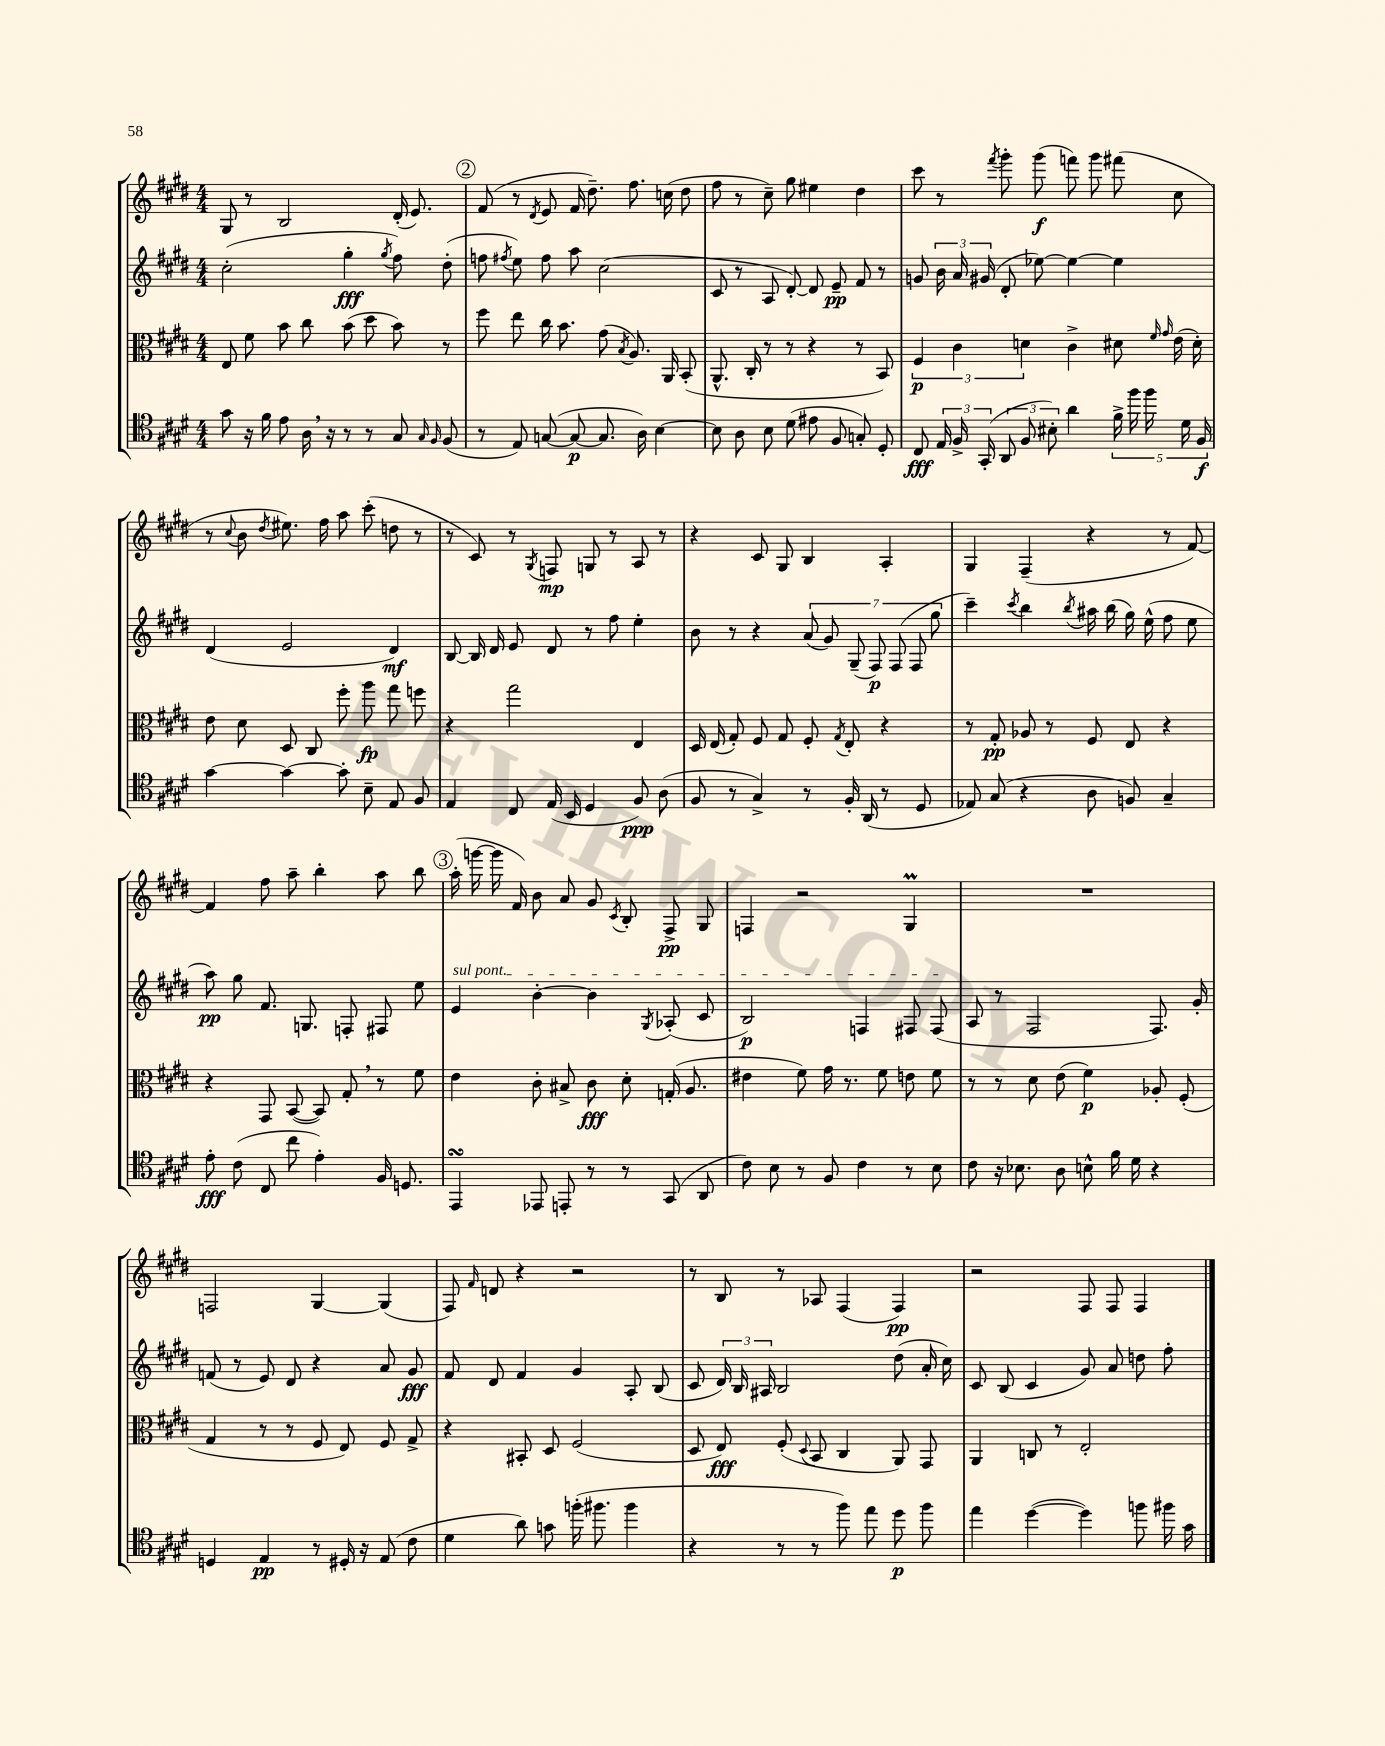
<<
\new StaffGroup <<
\new Staff = "s0" {
    \clef treble \key e \major \numericTimeSignature \time 4/4
    \autoBeamOff gis8 r8 b2 dis'16-.( e'8.) |
    \mark \markup { \circle "2" } fis'8( r8 \acciaccatura { dis'8 } e'8 fis'16 dis''8.--) fis''8. c''16( dis''8 |
    fis''8 r8 cis''8--) gis''8 eis''4 dis''4 |
    cis'''8 r8 \acciaccatura { fis'''8 } gis'''8-. gis'''8\f( f'''8) gis'''8 fis'''8( cis''8 |
    r8 \appoggiatura { cis''8 } b'8 \acciaccatura { dis''8 } eis''8.) fis''16 a''8 cis'''8-.( d''8 r8 |
    r8 cis'8) r8 \acciaccatura { gis8 } f8\mp g8 r8 a8 r8 |
    r4 cis'8 gis8 b4 a4-. |
    gis4 fis4--( r4 r8 fis'8~) |
    fis'4 fis''8 a''8-- b''4-. a''8 b''8 |
    \mark \markup { \circle "3" } a''16-.( g'''16~ g'''16 fis'16) b'8 a'8 gis'8 \acciaccatura { cis'8 } b8-. fis8->\pp gis8 |
    f4 r2 gis4\prall |
    R1 |
    f2 gis4~ gis4( |
    fis8) \grace { fis'16 } d'8 r4 r2 |
    r8 b8 r8 aes8 fis4( fis4\pp) |
    r2 fis8 fis8 fis4 \bar "|." |
}
\new Staff = "s1" {
    \clef treble \key e \major \numericTimeSignature \time 4/4
    \autoBeamOff cis''2-.( gis''4-.\fff \acciaccatura { gis''8 } fis''8) dis''8-.( |
    \mark \markup { \circle "2" } f''8 \acciaccatura { fis''8 } e''8) fis''8 a''8 cis''2( |
    cis'8 r8 a8 dis'8~-.) dis'8 e'8--\pp fis'8 r8 |
    g'8 \tuplet 3/2 { b'16 a'16 gis'16( } dis'8-. ees''8~) ees''4~ ees''4 |
    dis'4( e'2 dis'4\mf) |
    b8~ b16 dis'16 e'8 dis'8 r8 fis''8 e''4-. |
    b'8 r8 r4 \tuplet 7/4 { a'8( gis'8) gis8--( fis8\p) fis8( fis8 gis''8 } |
    cis'''4--) \acciaccatura { cis'''8 } b''4 \acciaccatura { b''8 } ais''16 b''16( gis''16) e''16-^( fis''8 e''8 |
    a''8\pp) gis''8 fis'8. g8. f8-. fis8 e''8 |
    \mark \markup { \circle "3" } \once \override TextSpanner.bound-details.left.text = \markup { \italic "sul pont." } e'4\startTextSpan b'4~-. b'4 \acciaccatura { gis8 } aes8-.( cis'8 |
    b2\p) f4 fis8 fis8\stopTextSpan( |
    a8 r8 fis2 fis8.) gis'16-. |
    f'8( r8 e'8) dis'8 r4 a'8 gis'8\fff |
    fis'8 dis'8 fis'4 gis'4 a8-. b8( |
    cis'8 \tuplet 3/2 { dis'16) b16 ais16 } b2 dis''8( a'16-. cis''16) |
    cis'8 b8( cis'4 gis'8) a'8 d''8 fis''8-. \bar "|." |
}
\new Staff = "s2" {
    \clef alto \key e \major \numericTimeSignature \time 4/4
    \autoBeamOff e8 fis'8 b'8 cis''8 b'8( dis''8 b'8) r8 |
    \mark \markup { \circle "2" } fis''8 e''8 cis''16 b'8. gis'8( \acciaccatura { b8 } a8.) a,16 b,8-.( |
    a,8.-^ cis16-. r8 r8 r4 r8 b,8) |
    \tuplet 3/2 { fis4\p cis'4 d'4 } cis'4-> dis'8 \grace { fis'16 gis'16 } e'16( dis'16-.) |
    e'8 dis'8 dis8 cis8 fis''8-. a''8\fp gis''8 f''8 |
    r4 gis''2 e4 |
    dis16 e16( gis8-.) fis8 gis8 fis8-. \acciaccatura { gis8 } e8-. r4 |
    r8 gis8-.\pp aes8 r8 fis8 e8 r4 |
    r4 gis,8 b,8~( b,8) gis8-. \breathe r8 fis'8 |
    \mark \markup { \circle "3" } e'4 cis'8-. bis8-> cis'8\fff dis'8-. g16-.( a8. |
    eis'4 fis'8) gis'16 r8. fis'8 e'8 fis'8 |
    r8 r8 dis'8 e'8( fis'4\p) aes8-. fis8-.( |
    gis4 r8 r8 fis8 e8) fis8 gis8-> |
    r4 bis,8-. dis8 fis2( |
    dis8 e8\fff) fis8-.( \appoggiatura { dis8 } b,8 cis4 a,8) gis,8 |
    a,4 c8 r8 e2-. \bar "|." |
}
\new Staff = "s3" {
    \clef tenor \key e \major \numericTimeSignature \time 4/4
    \autoBeamOff gis'8 r16 fis'16 e'8 a16 \breathe r16 r8 r8 gis8 \grace { gis16 fis16 } fis8( |
    \mark \markup { \circle "2" } r8 e8) g8~( g8~\p g8. a16) b4~ |
    b8 a8 b8 dis'8( eis'8 fis8 g8-.) dis8-. |
    cis8\fff \tuplet 3/2 { e16 fis16-> gis,16-.( } \tuplet 3/2 { a,8 fis8 bis8-.) } a'4 \tuplet 5/4 { fis'16-> fis''16 fis''16 dis'16 fis16\f } |
    gis'4~ gis'4~ gis'8-. b8-- e8 fis8 |
    e4 cis8 e16( b,16 dis4 fis8\ppp) a8( |
    fis8 r8 gis4->) r8 fis16-. a,16( r8 dis8 |
    ees8) gis8( r4 a8 f8) gis4-- |
    e'8-.\fff cis'8( cis8 cis''8 e'4-.) fis16 d8. |
    \mark \markup { \circle "3" } e,4\turn ees,8 e,8-. r8 r8 gis,8( a,8 |
    cis'8) b8 r8 fis8 cis'4 r8 b8 |
    cis'8 r16 bes8. a8 b8-^ fis'16 dis'16 r4 |
    d4 e4\pp r8 dis16-. r16 e8( cis'8 |
    dis'4 a'8) g'8 f''16-.( fis''8. fis''4 |
    r4 r8 r8 fis''8) e''8 dis''8\p fis''8 |
    e''4 dis''4~( dis''4) f''8 fis''16 gis'16 \bar "|." |
}
>>
>>
\layout { \context { \Score \remove "Bar_number_engraver" } }
